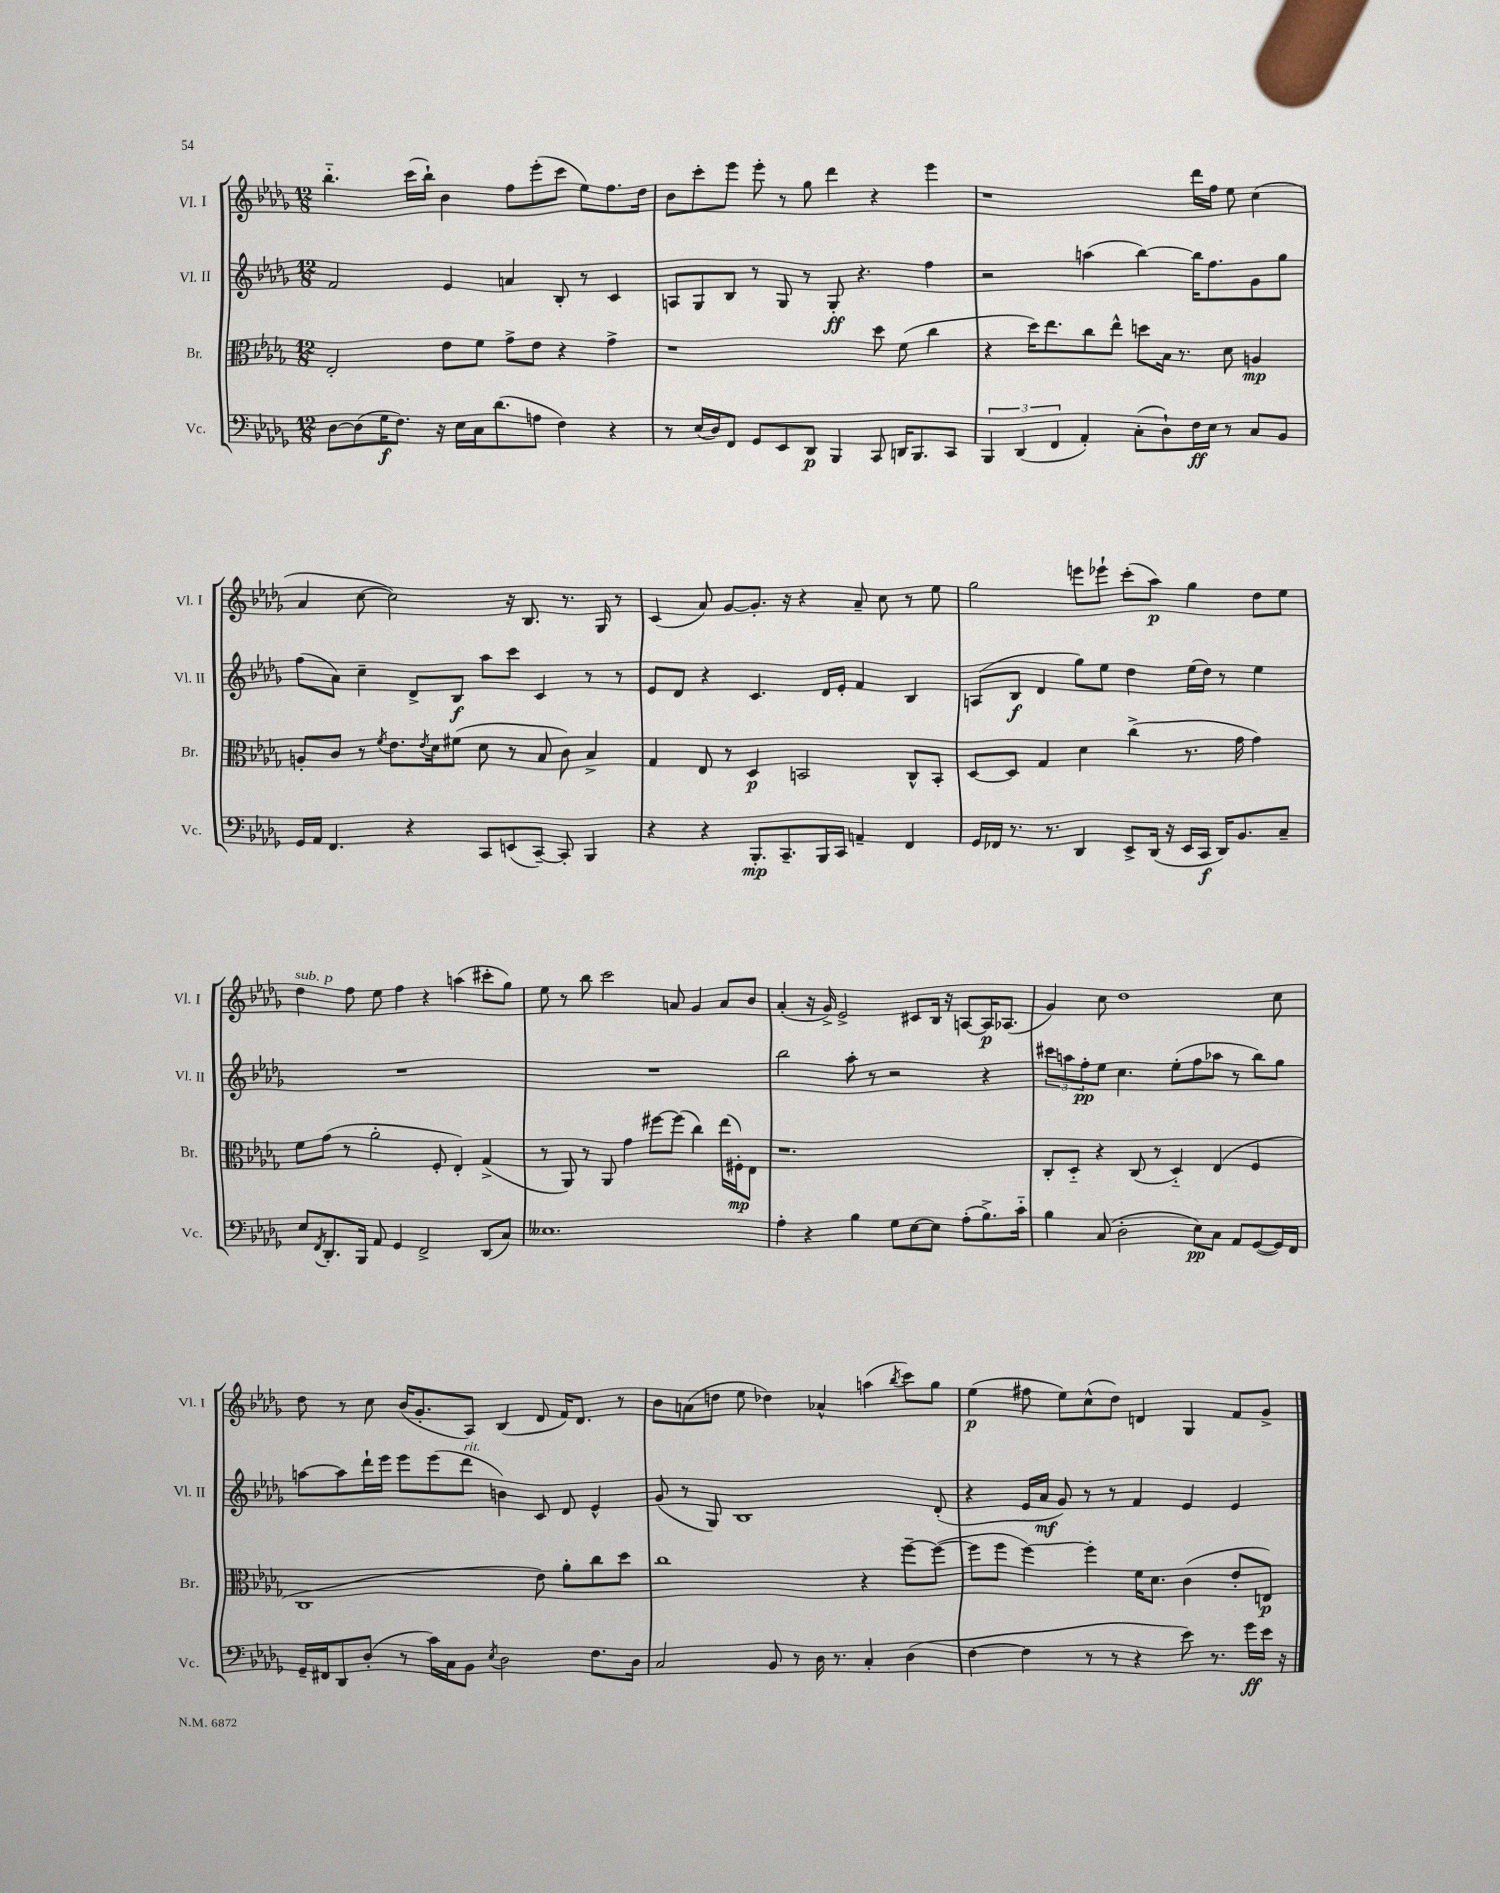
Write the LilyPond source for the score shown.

<<
\new StaffGroup <<
\new Staff = "s0" \with { instrumentName = "Vl. I" shortInstrumentName = "Vl. I" } {
    \clef treble \key des \major \numericTimeSignature \time 12/8
    bes''4.-_ c'''16( bes''16-!) bes'4 f''8 ees'''8-.( c'''8 ees''8) f''8. des''16 |
    bes'8 c'''8-. ees'''8 ees'''8-. r8 ges''8 des'''4 r4 ees'''4 |
    r1 des'''16 f''16 ees''8 c''4( |
    aes'4 c''8~ c''2) r16 bes8. r8. ges16 r8 |
    c'4( aes'8) ges'8~ ges'8.-. r16 r4 aes'8-- c''8 r8 ees''8 |
    ges''2 e'''8 ees'''8-! c'''8-.( aes''8\p) ges''4 des''8 ees''8 |
    des''4^\markup { \italic "sub. p" } f''8 ees''8 f''4 r4 a''4( cis'''8-. ges''8) |
    ees''8 r8 bes''8 c'''2 a'8 ges'4 a'8 bes'8 |
    aes'4-.( r16 ges'16->) ees'2-> cis'8 bes16 r16 a8~ a16\p aes8.( |
    ges'4) c''8 des''1 c''8 |
    des''8 r8 c''8 bes'16( ges'8.-. aes8) bes4( des'8 f'16) des'8. r8 |
    bes'8 a'8( d''8 ees''8 des''4) aes'4-^ a''4( \acciaccatura { bes''8 } c'''8) ges''8 |
    ees''4\p( fis''8 ees''8) c''8-^( des''8) d'4 ges4 f'8 ges'8-> \bar "|." |
}
\new Staff = "s1" \with { instrumentName = "Vl. II" shortInstrumentName = "Vl. II" } {
    \clef treble \key des \major \numericTimeSignature \time 12/8
    f'2 ees'4 a'4 bes8-. r8 c'4 |
    a8 ges8 bes8 r8 ges8 r8 ges8-.\ff r4. f''4 |
    r2 a''4( bes''4~) bes''16 f''8. ges'8 ges''8 |
    f''8( aes'8) c''4-- des'8-> bes8\f aes''8 c'''8 c'4 r8 r8 |
    ees'8 des'8 r4 c'4. des'16 ees'16-. f'4 bes4 |
    a8( bes8\f des'4 ges''8) ees''8 des''4 ees''16( des''16) r8 ees''4 |
    R1. |
    R1. |
    bes''2 aes''8-. r8 r2 r4 |
    \tuplet 3/2 { cis'''8 a''8 f''8-.\pp } ees''8 c''4. ees''8-.( f''8 aes''8 r8 bes''8) ges''8 |
    a''8~ a''8 des'''16-! ees'''16 ees'''8 ees'''8( des'''8^\markup { \italic "rit." } b'4) c'8 des'8 ees'4-^ |
    ges'8( r8 ges8) bes1 des'8-.( |
    r4 ees'16 aes'16\mf ges'8) r8 r8 f'4 ees'4 ees'4 \bar "|." |
}
\new Staff = "s2" \with { instrumentName = "Br." shortInstrumentName = "Br." } {
    \clef alto \key des \major \numericTimeSignature \time 12/8
    ees2-. ees'8 f'8 ges'8-> ees'8 r4 ges'4-> |
    r1 des''8 f'8( c''4 |
    r4 des''16) ees''8. c''8 ees''8-^ d''8 bes16 r8. des'8 a4\mp |
    a8-. c'8 r8 \acciaccatura { f'8 } ees'8. \acciaccatura { ees'8 } des'16 fis'8( des'8 r8 bes8 c'8) bes4-> |
    ges4 ees8 r8 des4\p b,2 c8-^ b,8-. |
    des8~ des8 ges4 des'4 c''4->( r8. ges'16 ges'4) |
    f'8 ges'8( r8 aes'2-. f8-. ees4-.) ges4->( |
    r8 aes,8) r8 aes,8 ges'4 fis''8~ fis''8( c''4) ees''16( fis16-.\mp) ees8 |
    r1. |
    c8-. des8-_ r4 c8( r8 des4-_) ees4( f4 |
    c1 ees'8) aes'8-. c''8 des''8 |
    c''1 r4 f''8~-- f''8~( |
    f''8 f''8 f''4~) f''4-. f'16 des'8. c'4( ees'8-. e8\p) \bar "|." |
}
\new Staff = "s3" \with { instrumentName = "Vc." shortInstrumentName = "Vc." } {
    \clef bass \key des \major \numericTimeSignature \time 12/8
    des8~ des8( ges16\f f8.) r16 ees16 c16 des'8.( a8 f4) r4 |
    r8 ees16( des16) f,8 ges,8 ees,8 des,8\p bes,,4 c,8 d,16 bes,,8. c,8 |
    \tuplet 3/2 { bes,,4 des,4( f,4 } aes,4-.) c8-.( des8-!) f16\ff ees16 r8 c8 bes,8 |
    ges,16 aes,16 f,4. r4 c,8 e,8( c,8~--) c,8-. bes,,4 |
    r4 r4 bes,,8.-.\mp c,8.-- bes,,16 c,16 a,4-- f,4 |
    ges,16 fes,16 r8. r8. des,4 ees,8-> des,16( r16 ees,16 c,16\f des,16) bes,8. c8-- |
    ees8 \acciaccatura { f,8 } des,8.-. bes,,16 aes,8 ges,4 f,2-> des,8( c8) |
    eeses1. |
    aes4-. r4 bes4 ges8 ees8~ ees8 aes8-.( bes8.->) c'16-_ |
    bes4 c8( des2-. ees8\pp) c8 aes,8 ges,8~( ges,16) f,16 |
    ges,16-- fis,16 des,8 des8-.( r8 c'16) c16 bes,8 \acciaccatura { ees8 } des2 f8. des16 |
    c2 bes,8 r8 des16 r8. c4-. des4( |
    f4~ f4 r8 r8 r4 ees'8) r8. ges'16\ff ees'16 r16 \bar "|." |
}
>>
>>
\layout { \context { \Score \remove "Bar_number_engraver" } }
